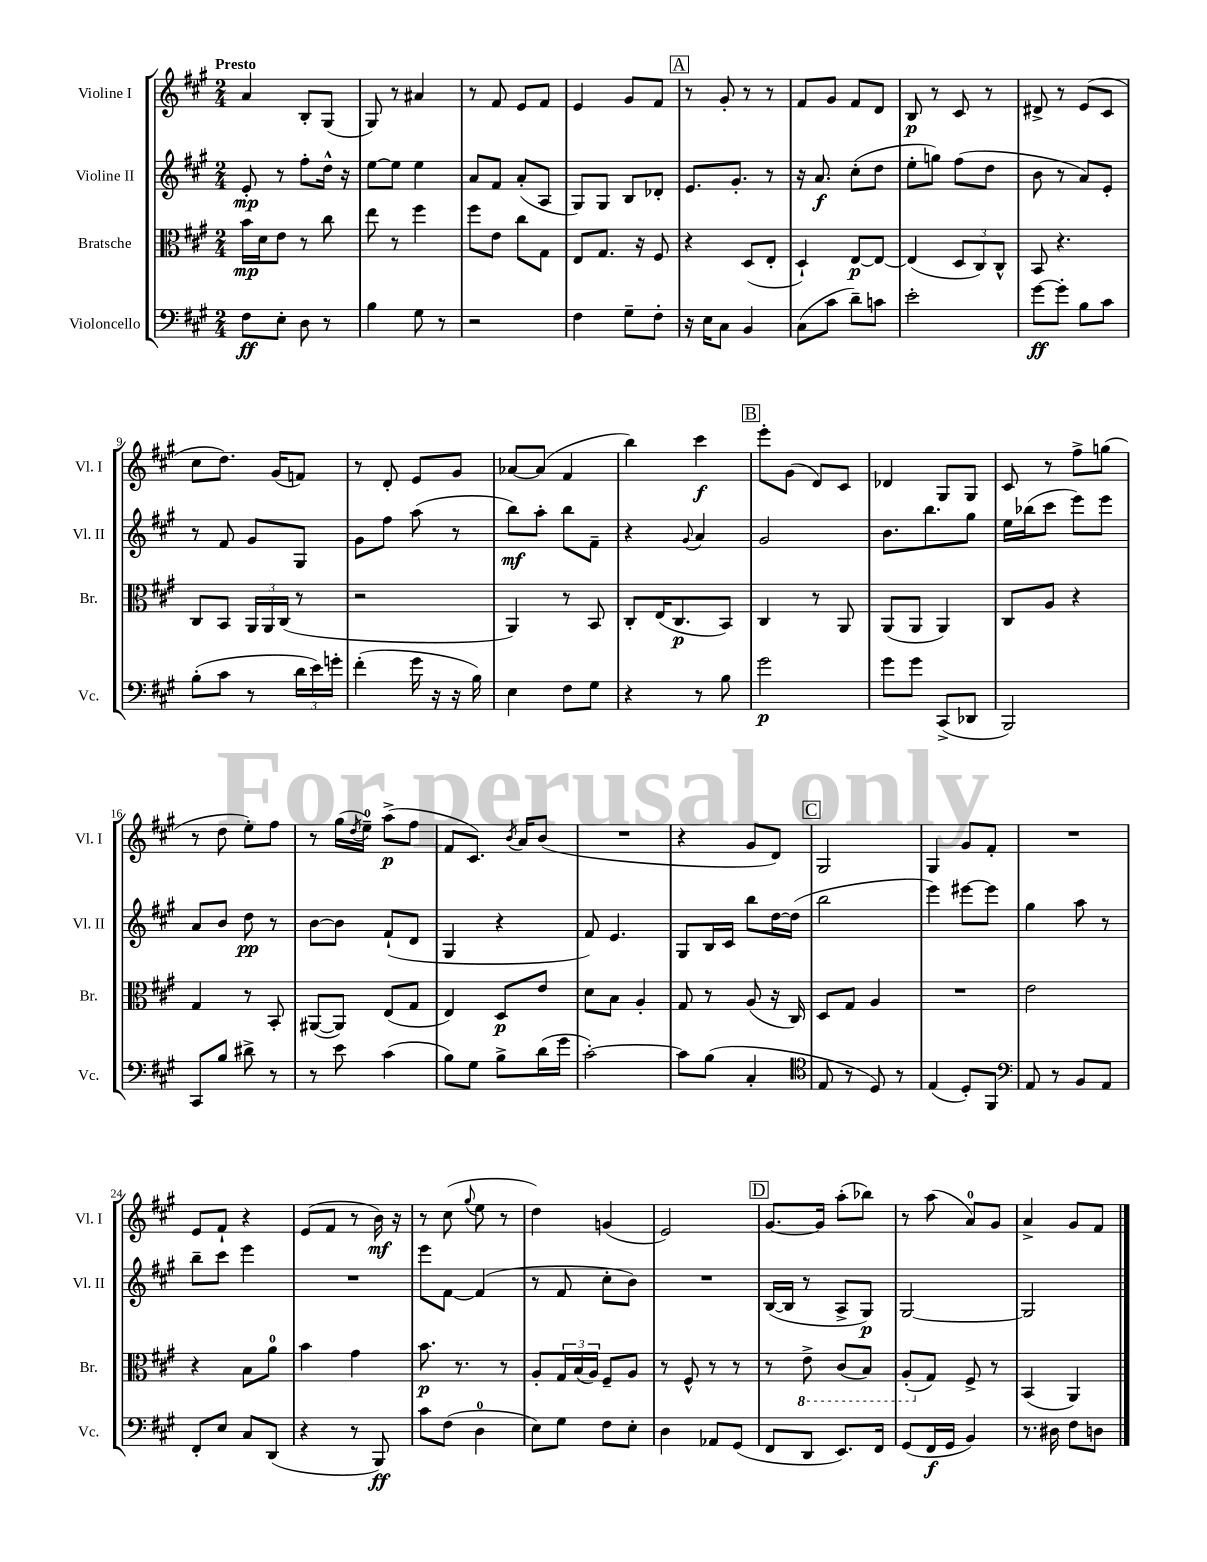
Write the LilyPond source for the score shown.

<<
\new StaffGroup <<
\new Staff = "s0" \with { instrumentName = "Violine I" shortInstrumentName = "Vl. I" } {
    \clef treble \key a \major \numericTimeSignature \time 2/4 \tempo "Presto"
    a'4 b8-. gis8( |
    gis8) r8 ais'4 |
    r8 fis'8 e'8 fis'8 |
    e'4 gis'8 fis'8 |
    \mark \markup { \box "A" } r8 gis'8-. r8 r8 |
    fis'8 gis'8 fis'8 d'8 |
    b8\p r8 cis'8 r8 |
    dis'8-> r8 e'8( cis'8 |
    cis''8 d''8.) gis'16( f'8) |
    r8 d'8-. e'8 gis'8 |
    aes'8~ aes'8( fis'4 |
    b''4) cis'''4\f |
    \mark \markup { \box "B" } e'''8-. gis'8( d'8) cis'8 |
    des'4 gis8 gis8 |
    cis'8 r8 fis''8-> g''8( |
    r8 d''8 e''8-.) fis''8 |
    r8 gis''16( \acciaccatura { d''8 } e''16-0--) a''8->\p( fis''8 |
    fis'8 cis'8.) \acciaccatura { b'8 } a'16 b'8( |
    R2 |
    r4 gis'8 d'8) |
    \mark \markup { \box "C" } gis2 |
    gis4 gis'8 fis'8-. |
    R2 |
    e'8 fis'8-! r4 |
    e'8( fis'8 r8 b'16\mf) r16 |
    r8 cis''8( \appoggiatura { gis''8 } e''8 r8 |
    d''4) g'4( |
    e'2) |
    \mark \markup { \box "D" } gis'8.~ gis'16 a''8-.( bes''8) |
    r8 a''8( a'8-0) gis'8 |
    a'4-> gis'8 fis'8 \bar "|." |
}
\new Staff = "s1" \with { instrumentName = "Violine II" shortInstrumentName = "Vl. II" } {
    \clef treble \key a \major \numericTimeSignature \time 2/4
    e'8-.\mp r8 fis''8-. d''16-^ r16 |
    e''8~ e''8 e''4 |
    a'8 fis'8 a'8-.( a8 |
    gis8) gis8 b8 des'8-. |
    \mark \markup { \box "A" } e'8. gis'8.-. r8 |
    r16 a'8.\f cis''8-.( d''8 |
    e''8-. g''8) fis''8( d''8 |
    b'8 r8 a'8) e'8-. |
    r8 fis'8 gis'8 gis8 |
    gis'8 fis''8 a''8( r8 |
    b''8\mf) a''8-. b''8 fis'8-- |
    r4 \appoggiatura { gis'8 } a'4 |
    \mark \markup { \box "B" } gis'2 |
    b'8. b''8. gis''8 |
    e''16 bes''16( cis'''8 e'''8) e'''8 |
    a'8 b'8 d''8\pp r8 |
    b'8~ b'8 fis'8-!( d'8 |
    gis4 r4 |
    fis'8) e'4. |
    gis8 b16 cis'16 b''8 d''16~ d''16( |
    \mark \markup { \box "C" } b''2 |
    e'''4) eis'''8~ eis'''8 |
    gis''4 a''8 r8 |
    b''8-- cis'''8 e'''4 |
    R2 |
    e'''8 fis'8~ fis'4( |
    r8 fis'8 cis''8-. b'8) |
    R2 |
    \mark \markup { \box "D" } b16~( b16 r8 a8-> gis8\p) |
    gis2~ |
    gis2 \bar "|." |
}
\new Staff = "s2" \with { instrumentName = "Bratsche" shortInstrumentName = "Br." } {
    \clef alto \key a \major \numericTimeSignature \time 2/4
    b'16\mp d'16 e'8 r8 cis''8 |
    e''8 r8 fis''4 |
    fis''8 e'8 cis''8 gis8 |
    e8 gis8. r16 fis8 |
    \mark \markup { \box "A" } r4 d8( e8-. |
    d4-!) e8~\p e8~ |
    e4( \tuplet 3/2 { d8 cis8) cis8-^ } |
    b,8 r4. |
    cis8 b,8 \tuplet 3/2 { a,16 a,16 cis16( } r8 |
    r2 |
    a,4) r8 b,8 |
    cis8-. e16( cis8.\p b,8) |
    \mark \markup { \box "B" } cis4 r8 a,8 |
    a,8( a,8 a,4) |
    cis8 a8 r4 |
    gis4 r8 b,8-. |
    ais,8~( ais,8) e8( gis8 |
    e4) d8\p e'8 |
    d'8 b8 a4-. |
    gis8 r8 a8( r16 cis16) |
    \mark \markup { \box "C" } d8 gis8 a4 |
    R2 |
    e'2 |
    r4 b8 a'8-0 |
    b'4 gis'4 |
    b'8.\p r8. r8 |
    a8-. \tuplet 3/2 { gis16 b16( a16) } fis8-- a8 |
    r8 fis8-^ r8 r8 |
    \mark \markup { \box "D" } r8 \ottava #-1 e8-> cis8( b,8) |
    a,8-.( \ottava #0 gis8) fis8-> r8 |
    b,4( a,4) \bar "|." |
}
\new Staff = "s3" \with { instrumentName = "Violoncello" shortInstrumentName = "Vc." } {
    \clef bass \key a \major \numericTimeSignature \time 2/4
    fis8\ff e8-. d8 r8 |
    b4 gis8 r8 |
    r2 |
    fis4 gis8-- fis8-. |
    \mark \markup { \box "A" } r16 e16 cis8 b,4 |
    cis8( cis'8 d'8--) c'8 |
    e'2-. |
    gis'8~\ff gis'8-. b8 cis'8 |
    b8-.( cis'8 r8 \tuplet 3/2 { d'16 e'16) g'16-. } |
    fis'4-.( gis'16 r16 r16 b16) |
    e4 fis8 gis8 |
    r4 r8 b8 |
    \mark \markup { \box "B" } gis'2\p |
    gis'8 gis'8 cis,8->( des,8 |
    b,,2) |
    cis,8 b8 dis'8-> r8 |
    r8 e'8 cis'4( |
    b8) gis8 b8-> d'16( gis'16 |
    cis'2~-.) |
    cis'8 b8( cis4-. |
    \mark \markup { \box "C" } \clef tenor e8 r8 d8) r8 |
    e4( d8-.) fis,8 |
    \clef bass a,8 r8 b,8 a,8 |
    fis,8-. e8 cis8 d,8( |
    r4 r8 b,,8\ff) |
    cis'8 fis8( d4-0 |
    e8) gis8 fis8 e8-. |
    d4 aes,8 gis,8( |
    \mark \markup { \box "D" } fis,8 d,8 e,8.) fis,16 |
    gis,8( fis,16\f gis,16 b,4) |
    r8. dis16 fis8 d8 \bar "|." |
}
>>
>>
